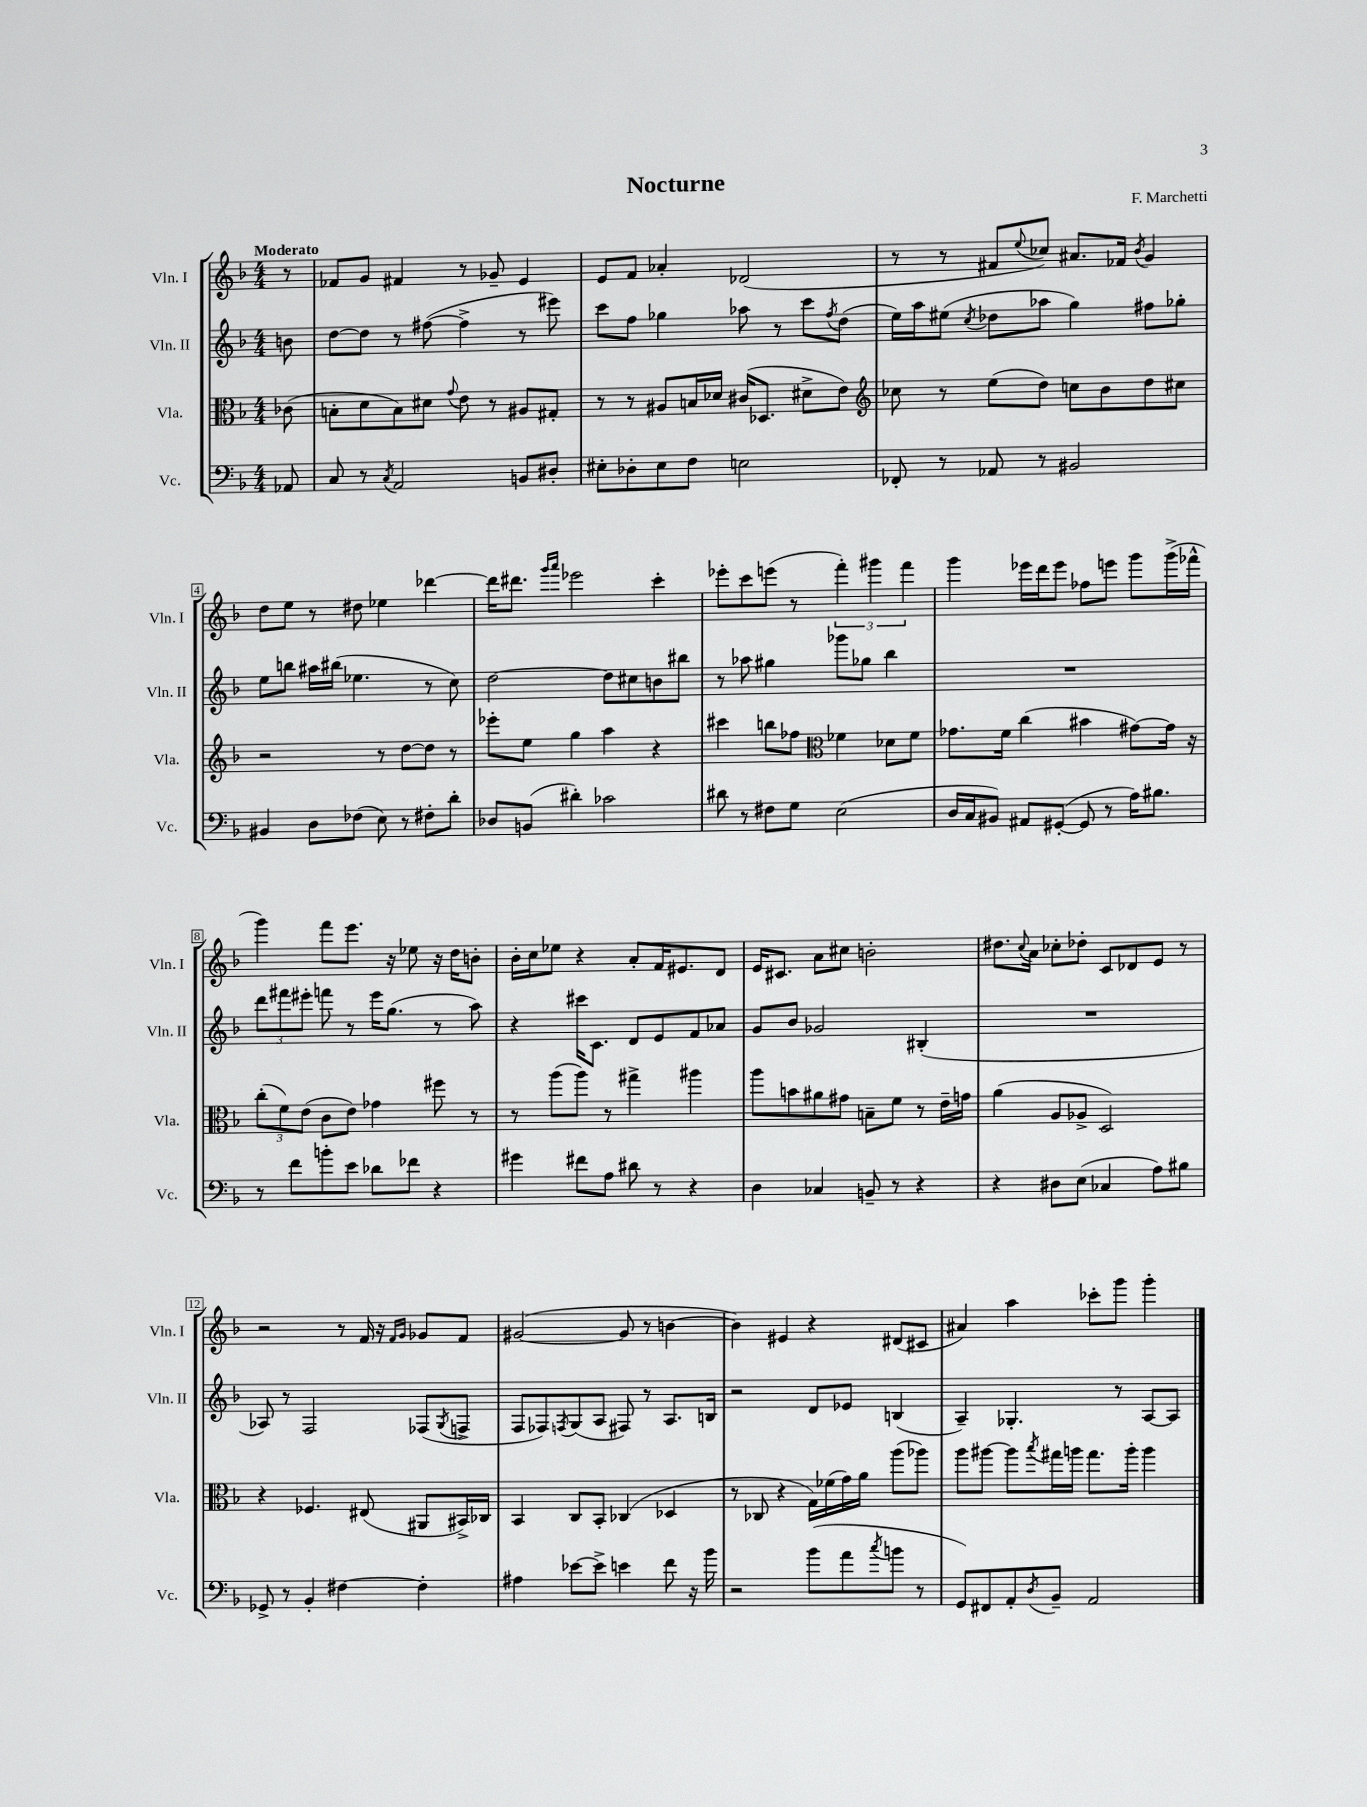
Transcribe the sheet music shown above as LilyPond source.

\header { title = "Nocturne" composer = "F. Marchetti" }
<<
\new StaffGroup <<
\new Staff = "s0" \with { instrumentName = "Vln. I" shortInstrumentName = "Vln. I" } {
    \clef treble \key f \major \numericTimeSignature \time 4/4 \partial 8 \tempo "Moderato"
    r8 |
    fes'8 g'8 fis'4 r8 ges'8-- e'4 |
    e'8 f'8 aes'4-. des'2( |
    r8 r8 fis'8 \appoggiatura { e''8 } ces''8) ais'8. fes'16 \acciaccatura { bes'8 } g'4 |
    d''8 e''8 r8 dis''8 ees''4 des'''4~ |
    des'''16 dis'''8. \grace { g'''16 a'''16 } ees'''2 c'''4-. |
    ees'''8-. c'''8 e'''8( r8 \tuplet 3/2 { f'''4-.) gis'''4 f'''4 } |
    g'''4 ees'''16 d'''16 ees'''8 fes''8 e'''8 g'''8 g'''16->( fes'''16-^ |
    g'''4) f'''8 e'''8. r16 ees''8 r16 d''16 b'8-. |
    bes'16-. c''16 ees''8 r4 a'8-. f'16 eis'8. d'8 |
    e'16 cis'8. a'8 cis''8 b'2-. |
    dis''8. \appoggiatura { c''8 } a'16 ces''8-. des''8-. c'8 des'8 e'8 r8 |
    r2 r8 f'16 r16 \grace { f'16 g'16 } ges'8 f'8 |
    gis'2~( gis'8 r8 b'4~ |
    b'4) eis'4 r4 dis'8( cis'8 |
    ais'4) a''4 ces'''8-. g'''8 g'''4-. \bar "|." |
}
\new Staff = "s1" \with { instrumentName = "Vln. II" shortInstrumentName = "Vln. II" } {
    \clef treble \key f \major \numericTimeSignature \time 4/4 \partial 8
    b'8 |
    d''8~ d''8 r8 fis''8~( fis''4-> r8 eis'''8) |
    c'''8 f''8 ges''4 aes''8 r8 c'''8 \acciaccatura { f''8 } d''8( |
    e''16) a''16 eis''8( \acciaccatura { c''8 } des''8 aes''8 g''4) fis''8 ges''8-. |
    e''8 b''8 ais''16 bis''16( ees''4. r8 c''8) |
    d''2~ d''8 cis''8 b'8 bis''8 |
    r8 aes''8 gis''4 ges'''8 ges''8 bes''4 |
    R1 |
    \tuplet 3/2 { d'''8 fis'''8 eis'''8-. } f'''8 r8 eis'''16 g''8.( r8 a''8) |
    r4 cis'''16 c'8. d'8 e'8 f'8 aes'8 |
    g'8 bes'8 ges'2 bis4-.( |
    R1 |
    aes8) r8 f2 fes8( \acciaccatura { g8 } f8-> |
    f8 fes8) \acciaccatura { f8 } g8( a8 fis8) r8 a8. b16 |
    r2 d'8 ees'8 b4( |
    a4--) ges4.-. r8 a8~ a8 \bar "|." |
}
\new Staff = "s2" \with { instrumentName = "Vla." shortInstrumentName = "Vla." } {
    \clef alto \key f \major \numericTimeSignature \time 4/4 \partial 8
    ces'8( |
    b8-. d'8 b8) dis'8 \appoggiatura { g'8 } e'8 r8 ais8 gis8-. |
    r8 r8 ais8 b16 des'16 cis'16( des8. dis'8-> e'8) |
    \clef treble ces''8 r8 e''8( d''8) c''8 bes'8 d''8 cis''8 |
    r2 r8 d''8~ d''8 r8 |
    ees'''8-. e''8 g''4 a''4 r4 |
    cis'''4 b''8 fes''8 \clef alto fes'4 des'8 fes'8 |
    ges'8. f'16 c''4( bis'4 gis'8~) gis'16 r16 |
    \tuplet 3/2 { c''8-.( f'8) e'8( } c'8 e'8) ges'4 fis''8 r8 |
    r8 a''8( a''8) r8 gis''4-> ais''4 |
    a''8 b'8 ais'8 gis'8 b8-- f'8 r8 e'16-- g'16 |
    a'4( a8 aes8-> d2) |
    r4 fes4. eis8( ais,8 bis,16->) ces16 |
    bes,4 c8 bes,8-. ces4( des4 |
    r8 ces8 r4 g16) fes'16( g'16) a'16 a''8( aes''8) |
    a''8 ais''8~ ais''8 \acciaccatura { bes''8 } gis''16 a''16 gis''8. a''16-. a''4 \bar "|." |
}
\new Staff = "s3" \with { instrumentName = "Vc." shortInstrumentName = "Vc." } {
    \clef bass \key f \major \numericTimeSignature \time 4/4 \partial 8
    aes,8 |
    c8 r8 \acciaccatura { c8 } a,2 b,8 dis8-. |
    eis8-. des8-. eis8 f8 e2 |
    fes,8-. r8 aes,8 r8 bis,2 |
    bis,4 d8 fes8( e8) r8 fis8-. d'8-. |
    des8 b,8( dis'4-.) ces'2 |
    dis'8 r8 fis8 g8 e2( |
    d16 c16 bis,8) ais,8 gis,8~-.( gis,8 r8 a16) bis8. |
    r8 f'8 b'8-. e'8 des'8 fes'8 r4 |
    gis'4 fis'8 a8 dis'8 r8 r4 |
    d4 ces4 b,8-- r8 r4 |
    r4 dis8 e8( ces4 a8) bis8 |
    ges,8-> r8 bes,4-. fis4~ fis4-. |
    ais4 ees'8~ ees'8-> e'4 f'8 r16 bes'16 |
    r2 bes'8( a'8 \acciaccatura { c''8 } b'8 r8 |
    g,8) fis,8 a,8-. \acciaccatura { d8 } bes,8-- a,2 \bar "|." |
}
>>
>>
\layout { \context { \Score \override BarNumber.stencil = #(make-stencil-boxer 0.1 0.3 ly:text-interface::print) } }
